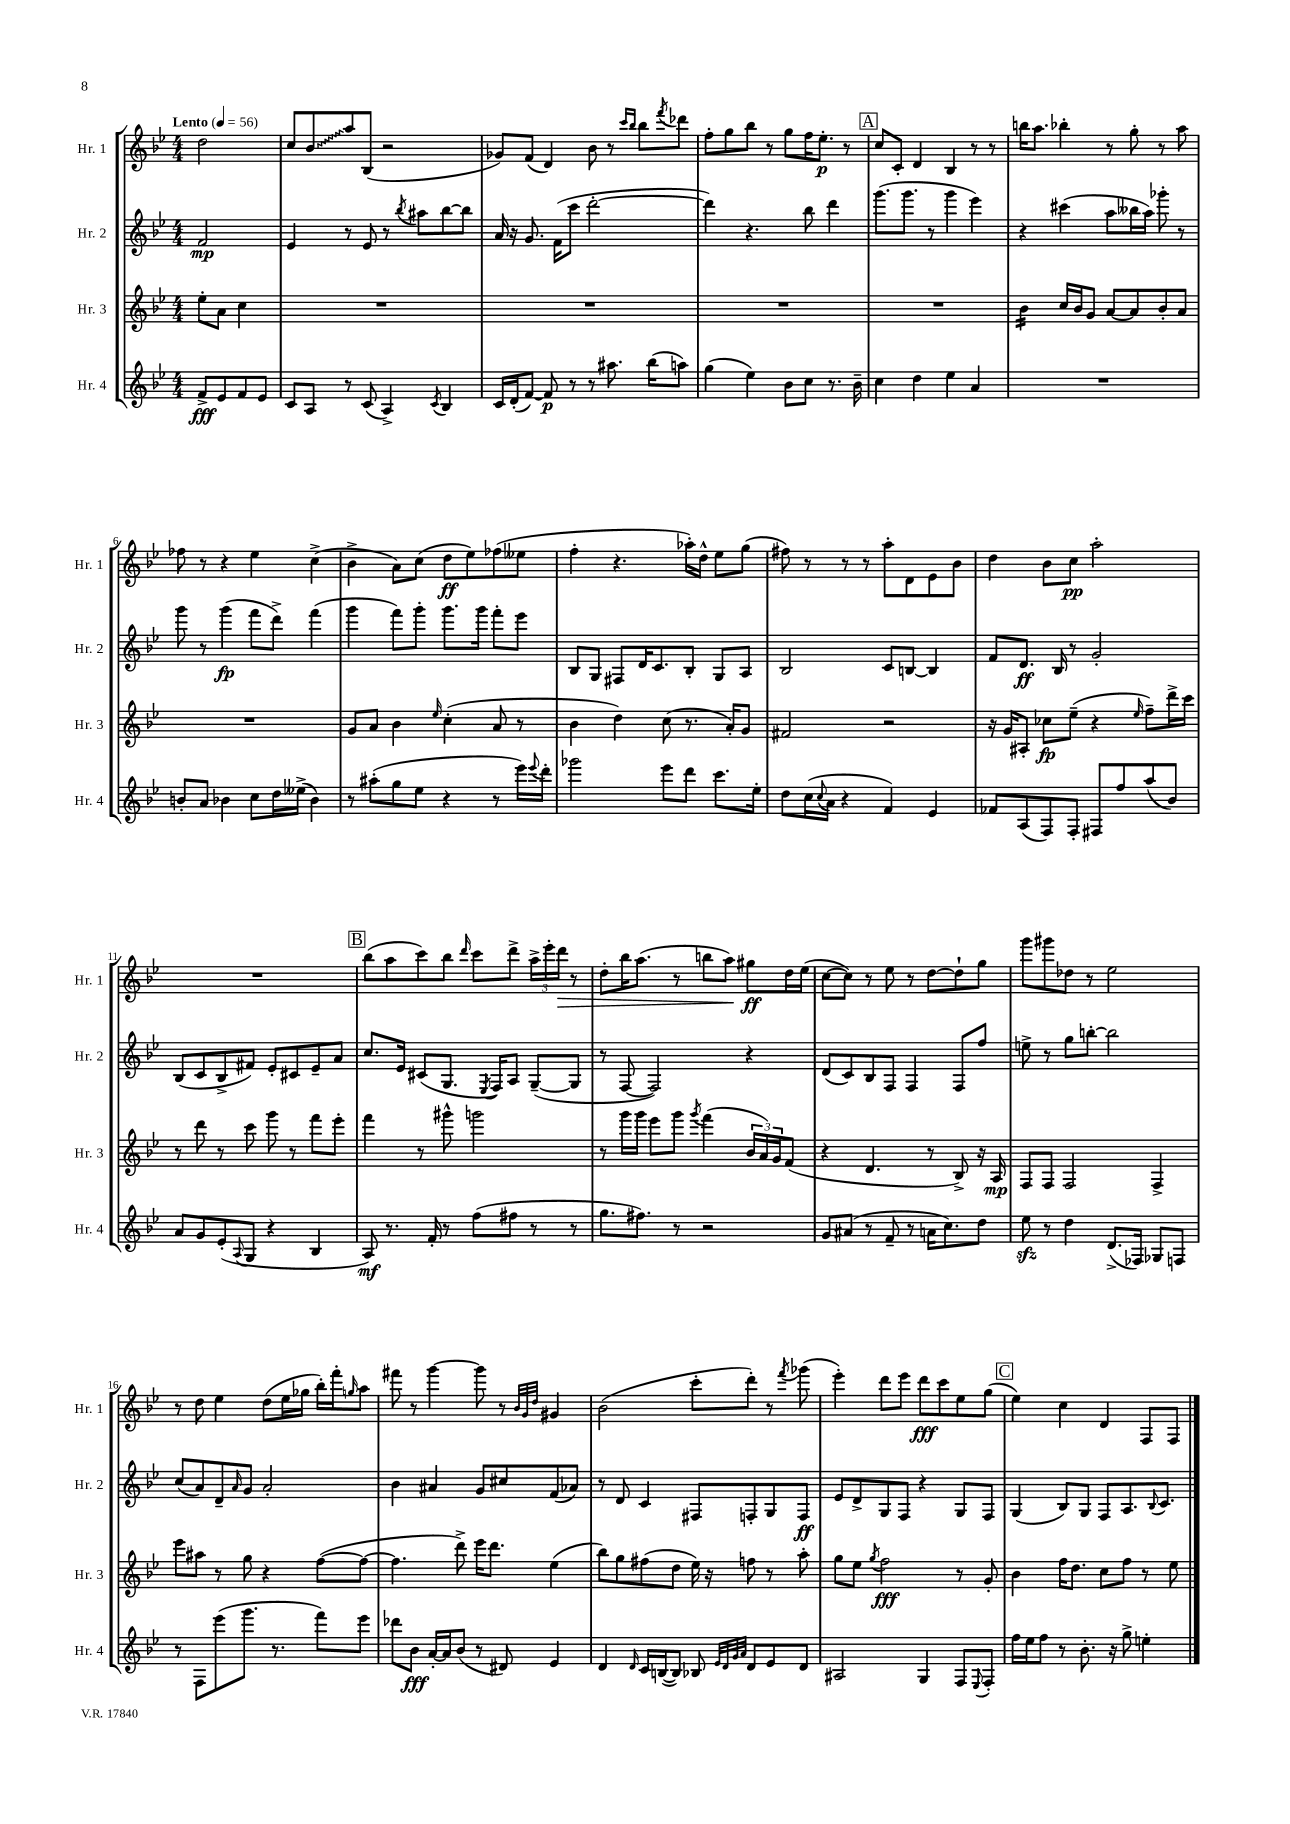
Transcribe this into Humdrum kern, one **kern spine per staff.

**kern	**kern	**kern	**kern
*staff4	*staff3	*staff2	*staff1
*clefG2	*clefG2	*clefG2	*clefG2
*k[b-e-]	*k[b-e-]	*k[b-e-]	*k[b-e-]
*M4/4	*M4/4	*M4/4	*M4/4
*MM56	*MM56	*MM56	*MM56
8f^	8ee-'	2f	2dd
8e-	8a	.	.
8f	4cc	.	.
8e-	.	.	.
=	=	=	=
8c	1r	4e-	8cc
8A	.	.	8b-
8r	.	8r	8aa
(8c	.	8e-	(8B-
4A^)	.	8r	2r
.	.	8qbb-	.
.	.	8aa#	.
8qc	.	.	.
4B-	.	[8bb-	.
.	.	8bb-]	.
=	=	=	=
16c	1r	16a	8g-)
(16d'	.	16r	.
[8f)	.	8.g	(8f
8f]	.	.	4d)
.	.	(16f	.
8r	.	8ccc	.
8r	.	[2ddd'	8b-
8.aa#	.	.	8r
.	.	.	16qqccc
.	.	.	16qqbb-
.	.	.	8bb-
(16bb-	.	.	.
.	.	.	8qfff
8aa)	.	.	8ddd-
=	=	=	=
(4gg	1r	4ddd])	8ff'
.	.	.	8gg
4ee-)	.	4.r	8bb-
.	.	.	8r
8b-	.	.	8gg
8cc	.	8bb-	16ff
.	.	.	8.ee-'
8.r	.	4ddd	.
.	.	.	8r
16b-~	.	.	.
=	=	=	=
4cc	1r	(8.ggg	8cc
.	.	.	8c'
.	.	8.ggg	.
4dd	.	.	4d
.	.	8r	.
4ee-	.	4ggg	4B-
4a	.	4eee-)	8r
.	.	.	8r
=	=	=	=
1r	4b-	4r	16bb
.	.	.	8.aa
.	16cc	(4ccc#	4bb-'
.	16b-	.	.
.	8g	.	.
.	[8a	8aa	8r
.	8a]	16bb--	8gg'
.	.	16aa)	.
.	8b-'	8ggg-'	8r
.	8a	8r	8aa
=	=	=	=
8b'	1r	8ggg	8ff-
8a	.	8r	8r
4b-	.	(4ggg	4r
8cc	.	8fff	4ee-
16dd	.	8ddd^)	.
(16ee--^	.	.	.
4b-)	.	(4fff	(4cc^
=	=	=	=
8r	8g	4ggg	4b-^
(8aa#'	8a	.	.
8gg	4b-	8fff)	8a)
8ee-	.	8ggg'	(8cc
.	16qqee-	.	.
4r	(4cc'	8.ggg	8dd
.	.	.	8ee-)
.	.	16ggg	.
8r	8a	8fff'	(8ff-
16eee-)	8r	8eee-	8ee--
8qqeee-	.	.	.
16ddd'	.	.	.
=	=	=	=
2ggg-	4b-	8B-	4ff'
.	.	8G	.
.	4dd)	8F#	4.r
.	.	16d	.
.	.	8.c	.
8eee-	(8cc	.	.
8ddd	8.r	8B-'	16aa-')
.	.	.	16dd^^
8.ccc	.	8G	8ee-
.	16a')	.	.
.	8g	8A	(8gg
16ee-'	.	.	.
=	=	=	=
8dd	2f#	2B-	8ff#)
(16cc	.	.	8r
8qqcc	.	.	.
16a	.	.	.
4r	.	.	8r
.	.	.	8r
4f)	2r	8c	8aa'
.	.	[8B	8d
4e-	.	4B]	8e-
.	.	.	8b-
=	=	=	=
8f-	16r	8f	4dd
.	16g	.	.
(8A	8A#'	8.d	.
8F)	8cc-	.	8b-
.	.	16B-	.
8F'	(8ee-~	8r	8cc
8F#	4r	2g'	2aa'
8ff	.	.	.
.	16qqee-	.	.
(8aa	8ff~)	.	.
8b-)	16ddd^	.	.
.	16ccc	.	.
=	=	=	=
8a	8r	(8B-	1r
8g	8ddd	8c	.
(8e-'	8r	8B-^	.
8qqA	.	.	.
8G	8ccc	8f#)	.
4r	8ggg	8e-'	.
.	8r	8c#	.
4B-	8fff	8e-~	.
.	8eee-'	8a	.
=	=	=	=
8A)	4fff	8.cc	(8bb-
8.r	.	.	8aa
.	.	16e-	.
.	8r	(8c#	8ccc)
16f'	.	.	.
8r	8ggg#^^	8.G	8bb-
.	.	.	16qqddd
(8ff	2ggg	.	8ccc
.	.	8qE-	.
.	.	16F)	.
8ff#	.	8A	8ddd^
8r	.	([8G~	24aa^
.	.	.	24eee-'
.	.	.	24ddd
8r	.	8G]	8r
=	=	=	=
8.gg	8r	8r	8dd'
.	16ggg	[8F	16bb-
8.ff#)	16ggg	.	(8.aa
.	8eee-	2F])	.
8r	8ggg	.	8r
.	8qggg	.	.
2r	(4fff	.	8bb
.	.	.	8aa)
.	24b-	4r	8gg#
.	24a)	.	.
.	24g	.	.
.	(8f	.	16dd
.	.	.	(16ee-
=	=	=	=
8g	4r	(8d	[8cc
(8a#	.	8c)	8cc])
8r	4.d	8B-	8r
8f~	.	8F	8ee-
8r	.	4F	8r
16a	8r	.	[8dd
8.cc)	.	.	.
.	8B-^)	8F	8dd`]
8dd	16r	8ff	8gg
.	16A	.	.
=	=	=	=
8ee-	8F	8ee^	8ggg
8r	8F	8r	8ggg#
4dd	2F	8gg	8dd-
.	.	[8bb'	8r
(8.d^	.	2bb]	2ee-
16F-)	.	.	.
8G-	4F^	.	.
8F	.	.	.
=	=	=	=
8r	8eee-	(8cc	8r
8F	8aa#	8a)	8dd
(8eee-	8r	8d~	4ee-
.	.	16qqa	.
8.ggg	8gg	8g	.
.	4r	2a'	(8dd
8.r	.	.	.
.	.	.	16ee-
.	.	.	16gg-
8fff)	([8ff	.	16bb-')
.	.	.	16fff'
.	.	.	16qqgg
8eee-	8ff_	.	8aa
=	=	=	=
8ddd-	4.ff]	4b-	8fff#
8b-	.	.	8r
[16a'	.	4a#	[4ggg
16a]	.	.	.
(8b-	8ddd^)	.	.
8r	16eee-	8g	8ggg]
.	8.ddd	.	.
8d#)	.	8cc#	8r
.	.	.	32qqb-
.	.	.	32qqg
.	.	.	32qqdd
4e-	(4ee-	(8f	4g#
.	.	8a-)	.
=	=	=	=
4d	8bb-)	8r	(2b-
.	8gg	8d	.
16qqd	.	.	.
16c	(8ff#	4c	.
([16B	.	.	.
8B])	8dd	.	.
8B-	16ee-)	8F#	8ccc'
.	16r	.	.
32qqe-	.	.	.
32qqd	.	.	.
32qqg	.	.	.
32qqa	.	.	.
8d	8ff	8F'	8ddd')
8e-	8r	8G	8r
.	.	.	8qfff
8d	8aa'	8F	(8ggg-
=	=	=	=
2A#	8gg	8e-	4eee-')
.	8ee-	8d^	.
.	8qgg	.	.
.	2ff	8G	8ddd
.	.	8F	8eee-
4G	.	4r	8ddd
.	.	.	8ccc
8F	8r	8G	8ee-
8qqE-	.	.	.
8F'	8g'	8F	(8gg
=	=	=	=
16ff	4b-	(4G	4ee-)
16ee-	.	.	.
8ff	.	.	.
8r	16ff	8B-)	4cc
.	8.dd	.	.
8.b-'	.	8G	.
.	8cc	8F	4d
16r	.	.	.
8gg^	8ff	8.A	.
4ee'	8r	.	8F
.	.	8qqB-	.
.	.	8.c	.
.	8ee-	.	8F
==	==	==	==
*-	*-	*-	*-
